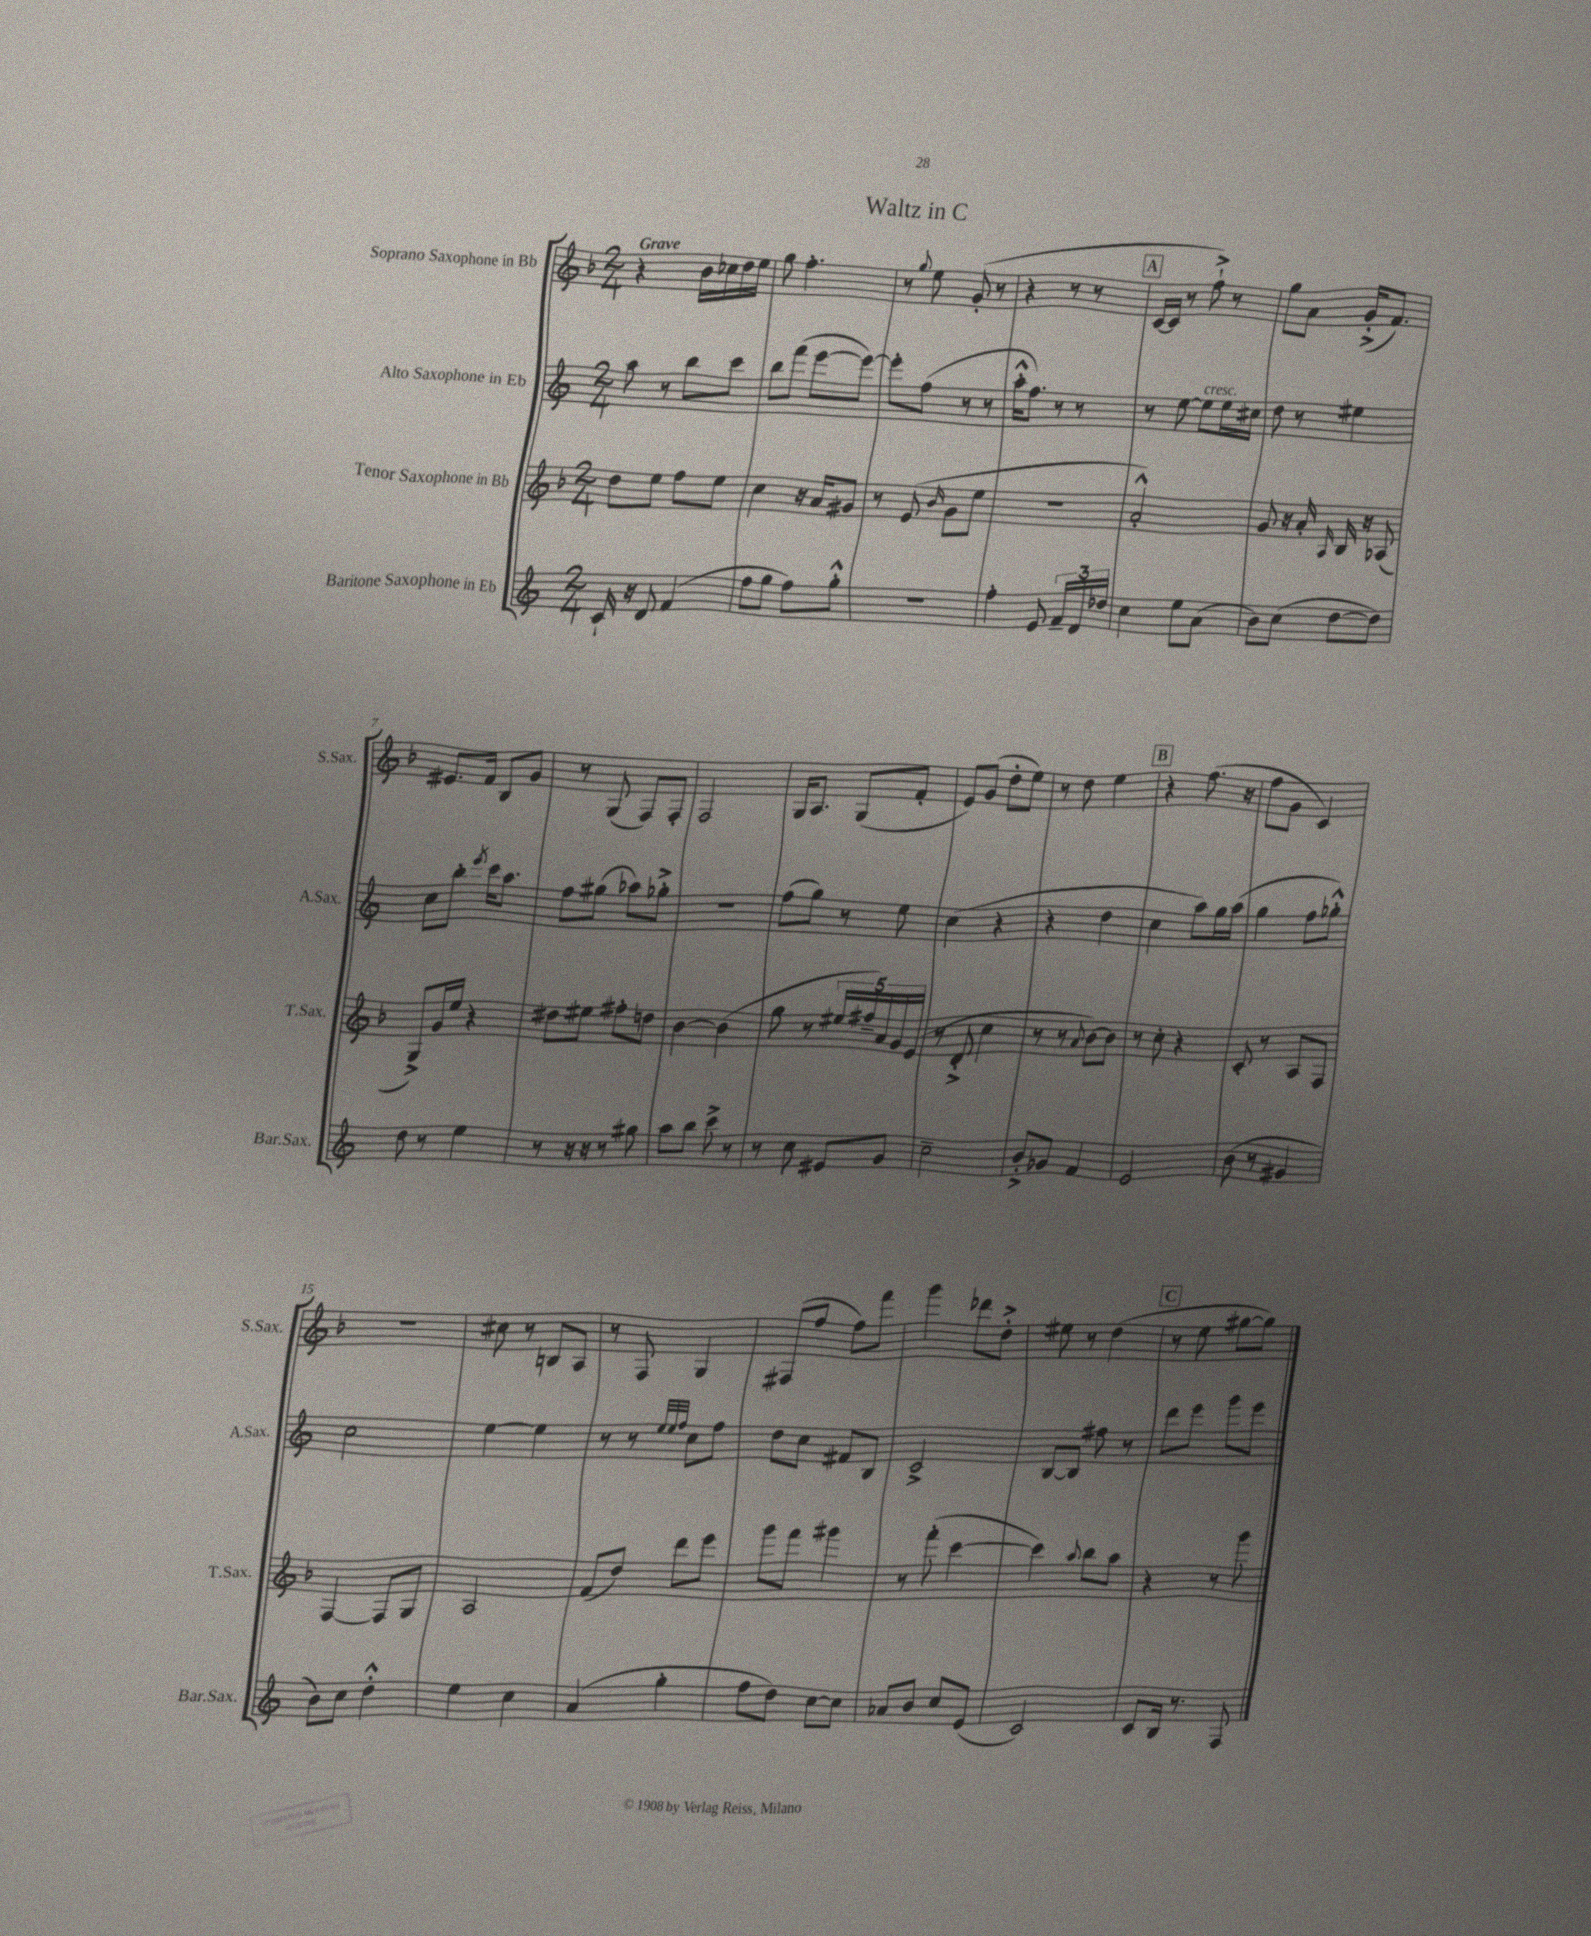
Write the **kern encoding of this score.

**kern	**kern	**kern	**kern
*part4	*part3	*part2	*part1
*staff4	*staff3	*staff2	*staff1
*I"Baritone Saxophone in Eb	*I"Tenor Saxophone in Bb	*I"Alto Saxophone in Eb	*I"Soprano Saxophone in Bb
*I'Bar.Sax.	*I'T.Sax.	*I'A.Sax.	*I'S.Sax.
*clefG2	*clefG2	*clefG2	*clefG2
*k[]	*k[b-]	*k[]	*k[b-]
*M2/4	*M2/4	*M2/4	*M2/4
=1	=1	=1	=1
!	!	!	!LO:TX:a:B:t=Grave
16c`/	8dd\L	8aa\	4r
16r	.	.	.
8d/	8ee\J	8r	.
(4f/	8ff\L	8bb\L	16b-\LL
.	.	.	16cc-X\
.	8ee\J	8ccc\J	16dd\
.	.	.	16ee\JJ
=2	=2	=2	=2
8ff\L	4cc\	8bb\L	8gg\
8gg\J	.	(8fff\J	4.ff'\
8ff\L)	16r	[8eee\L	.
.	16a/KL	.	.
8gg'^^\J	8g#X/J	8eee\J_)	.
=3	=3	=3	=3
2r	8r	8eee'\L]	8r
.	.	.	8qqgg/
.	(8e/	(8ff\J	8ee\
.	16qqb-/	.	.
.	8g\L	8r	(8g'/
.	8ee\J	8r	8r
=4	=4	=4	=4
4ff'\	2r	16aa'^^\KL	4r
.	.	8.ff\J)	.
8e/	.	8r	8r
24f~/LL	.	8r	8r
24d/	.	.	.
24dd-X/JJ	.	.	.
!!LO:REH:place=s1:t=A
=5	=5	=5	=5
4cc\	2a'^^/)	8r	[16c/LL
.	.	.	16c/JJ]
.	.	[8ee\	8r
!	!	!LO:TX:a:i:t=cresc.	!
8ee\L	.	8ee\L]	8ff`^\)
(8a\J	.	16ee\L	8r
.	.	16cc#X\JJ	.
=6	=6	=6	=6
8b\L)	8g/	8dd\	8gg\L
(8cc\J	16r	8r	8a\J
.	16a'/	.	.
.	16qqA/	.	.
[8dd\L	16B-/	4ee#X\	(16g'^/KL
.	16r	.	8.f/J)
8dd\J])	(8A-X/	.	.
!!LO:LB:g=z
=7	=7	=7	=7
8dd\	8G^/L)	8cc\L	8.e#X/L
8r	16g/L	8bb'\J	.
.	16ee/JJ	.	16f/Jk
.	.	8qeee/	.
4ee\	4r	16ccc\KL	8B-/L
.	.	8.aa\J	.
.	.	.	8g/J
=8	=8	=8	=8
8r	8dd#X\L	8ff\L	8r
16r	8ee#X\J	(8gg#X\J	(8G/
16r	.	.	.
8r	8ff#X'\L	8aa-X\L)	8F/L)
8gg#X\	8ddn\J	8gg-X'^\J	8F'/J
=9	=9	=9	=9
8aa\L	[4b-\	2r	2F/
8bb\J	.	.	.
8ccc^\	(4b-\]	.	.
8r	.	.	.
=10	=10	=10	=10
8r	8gg\	(8ff\L	16G/KL
.	.	.	8.A/J
8cc\	8r	8gg\J)	.
8e#X/L	20ee#X/LL	8r	(8G/L
.	20ff#X~/)	.	.
.	20a/	.	.
8g/J	.	8ee\	8f'/J
.	20g/	.	.
.	(20e/JJ	.	.
=11	=11	=11	=11
2cc~\	8r	(4cc\	8e/L)
.	8d'^/	.	(8g/J
.	4cc\	4r	8dd'\L
.	.	.	8ee\J)
=12	=12	=12	=12
8b'^/L	8r	4r	8r
8g-X/J	8r	.	8dd\
.	8qqa/	.	.
4f/	[8b-\L)	4dd\	4ee\
.	8b-\J]	.	.
!!LO:REH:place=s1:t=B
=13	=13	=13	=13
2e/	8r	4cc\	4r
.	8cc'\	.	.
.	4r	8aa\L)	(8.ff\
.	.	16gg\L	.
.	.	(16aa\JJ	16r
=14	=14	=14	=14
(8b\	8c'/	4gg\	8ff\L
8r	8r	.	8g\J
4g#X/	8A/L	8ff\L	4c/)
.	8F/J	8gg-X'^^\J)	.
!!LO:LB:g=z
=15	=15	=15	=15
8b\L)	[4F/	2cc\	2r
8cc\J	.	.	.
4dd'^^\	8F/L]	.	.
.	8G/J	.	.
=16	=16	=16	=16
4ee\	2A/	[4ee\	8cc#X\
.	.	.	8r
4cc\	.	4ee\]	8Bn/L
.	.	.	8A/J
=17	=17	=17	=17
(4a/	(8f/L	8r	8r
.	8dd/J)	8r	8F/
.	.	32qqee/LLL	.
.	.	32qqee/	.
.	.	32qqff/JJJ	.
4gg'\	8ddd\L	8cc\L	4G/
.	8eee\J	8ff\J	.
=18	=18	=18	=18
8ff\L	8ggg\L	8dd\L	(8F#X/L
8dd\J)	8fff\J	8cc\J	8ff/J
[8cc\L	4ggg#X\	8f#X/L	8ff\L)
8cc\J]	.	8B/J	8fff\J
=19	=19	=19	=19
8a-X/L	8r	2c^/	4ggg\
8b/J	(8fff'\	.	.
8cc/L	[4ccc\	.	8ddd-X\L
(8e/J	.	.	8dd'^\J
=20	=20	=20	=20
2c/)	4ccc\])	[8B/L	8ee#X\
.	.	8B/J]	8r
.	8qqaa/	.	.
.	8bb-\L	8ff#X\	(4dd\
.	8aa\J	8r	.
!!LO:REH:place=s1:t=C
=21	=21	=21	=21
8c/L	4r	8ddd\L	8r
16B/Jk	.	8eee\J	8ee\
8.r	.	.	.
.	8r	8ggg\L	[8gg#X\L
8F/	8ggg\	8eee\J	8gg#\J])
==	==	==	==
*-	*-	*-	*-
